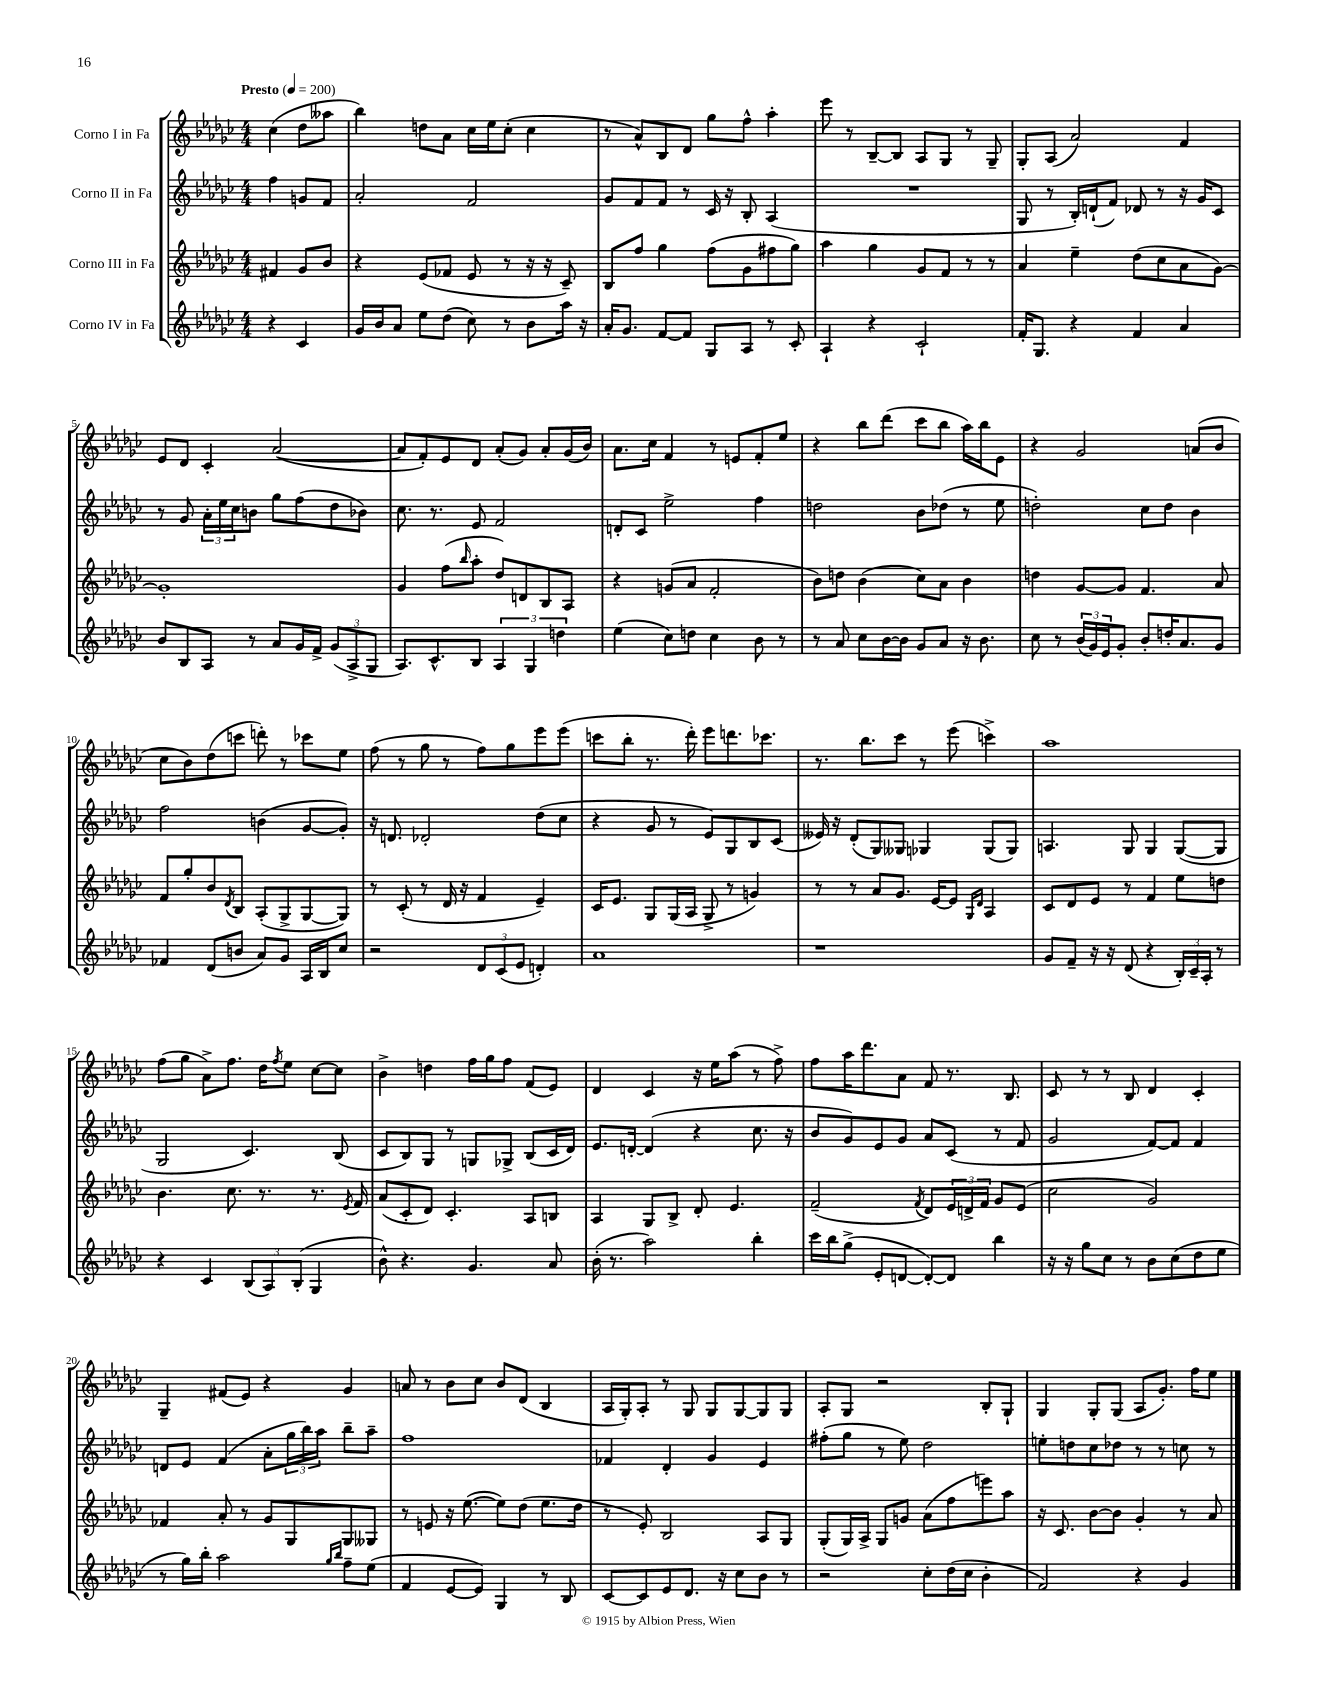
<<
\new StaffGroup <<
\new Staff = "s0" \with { instrumentName = "Corno I in Fa" } {
    \clef treble \key ges \major \numericTimeSignature \time 4/4 \partial 2 \tempo "Presto" 4 = 200
    ces''4( des''8 aeses''8 |
    bes''4) d''8 aes'8 ces''16 ees''16 ces''8-.( ces''4 |
    r8 aes'8-^) bes8 des'8 ges''8 f''8-^ aes''4-. |
    ees'''8 r8 bes8~-- bes8 aes8 ges8 r8 ges8-- |
    ges8-. aes8( aes'2) f'4 |
    ees'8 des'8 ces'4-. aes'2~( |
    aes'8 f'8-.) ees'8 des'8 aes'8-.( ges'8) aes'8-. ges'16( bes'16) |
    aes'8. ces''16 f'4 r8 e'8 f'8-. ees''8 |
    r4 bes''8 des'''8( ces'''8 bes''8 aes''16) bes''16 ees'8 |
    r4 ges'2 a'8( bes'8 |
    ces''8 bes'8) des''8( c'''8 d'''8-.) r8 ces'''8 ees''8 |
    f''8( r8 ges''8 r8 f''8) ges''8 ees'''8 ees'''8( |
    c'''8 bes''8-. r8. des'''16-.) ees'''8 d'''8. ces'''8. |
    r8. bes''8. ces'''8 r8 ees'''8( c'''4->) |
    aes''1 |
    f''8( ges''8 aes'8->) f''8. des''16 \acciaccatura { f''8 } ees''8 ces''8~ ces''8 |
    bes'4-> d''4 f''16 ges''16 f''8 f'8( ees'8) |
    des'4 ces'4 r16 ees''16 aes''8( r8 f''8->) |
    f''8 aes''16 des'''8. aes'8 f'8 r8. bes8. |
    ces'8 r8 r8 bes8 des'4 ces'4-. |
    ges4-- fis'8( ees'8) r4 ges'4 |
    a'8 r8 bes'8 ces''8 bes'8 des'8( bes4 |
    aes16 ges16-.) aes8-. r8 ges8 ges8 ges8~ ges8 ges8 |
    aes8-. ges8 r2 bes8-. ges8-! |
    ges4 ges8-. ges8( aes8 ges'8.-.) f''16 ees''8 \bar "|." |
}
\new Staff = "s1" \with { instrumentName = "Corno II in Fa" } {
    \clef treble \key ges \major \numericTimeSignature \time 4/4 \partial 2
    f''4 g'8 f'8 |
    aes'2-. f'2 |
    ges'8 f'8 f'8 r8 ces'16 r16 bes8-. aes4( |
    R1 |
    ges8 r8 bes16-.) d'16-!( f'8) des'8 r8 r16 ges'16 ces'8 |
    r8 ges'8 \tuplet 3/2 { aes'16-. ees''16 ces''16 } b'8 ges''8 f''8( des''8 bes'8) |
    ces''8. r8. ees'8 f'2 |
    d'8-. ces'8 ees''2-> f''4 |
    d''2 bes'8 des''8( r8 ees''8 |
    d''2-.) ces''8 d''8 bes'4 |
    f''2 b'4( ges'8~ ges'8-.) |
    r16 d'8. des'2-. des''8( ces''8 |
    r4 ges'8 r8 ees'8) ges8 bes8 ces'8( |
    eeses'16) r16 des'8-.( ges8) geses8 ges4 ges8( ges8) |
    a4. ges8 ges4 ges8~( ges8 |
    ges2 ces'4.) bes8( |
    ces'8 bes8) ges8 r8 g8 ges8-> bes8( ces'16 des'16) |
    ees'8. d'16~-. d'4( r4 ces''8. r16 |
    bes'8 ges'8) ees'8 ges'8 aes'8 ces'8( r8 f'8 |
    ges'2 f'8~) f'8 f'4 |
    d'8 ees'8 f'4( aes'8-. \tuplet 3/2 { ges''16 bes''16) aes''16 } bes''8-- aes''8-- |
    f''1 |
    fes'4 des'4-. ges'4 ees'4 |
    fis''8-.( ges''8 r8 ees''8) des''2 |
    e''8-. d''8 ces''8 des''8 r8 r8 c''8 r8 \bar "|." |
}
\new Staff = "s2" \with { instrumentName = "Corno III in Fa" } {
    \clef treble \key ges \major \numericTimeSignature \time 4/4 \partial 2
    fis'4 ges'8 bes'8 |
    r4 ees'8( fes'8 ees'8 r8 r16 r16 ces'8--) |
    bes8 f''8 ges''4 f''8( ges'8 fis''8 ges''8) |
    aes''4 ges''4 ges'8 f'8 r8 r8 |
    aes'4 ees''4-- des''8( ces''8 aes'8 ges'8~) |
    ges'1-. |
    ges'4 f''8( \grace { bes''16 } aes''8-. des''8) d'8 bes8 aes8 |
    r4 g'8( aes'8 f'2-. |
    bes'8) d''8 bes'4( ces''8) aes'8 bes'4 |
    d''4 ges'8~ ges'8 f'4. aes'8 |
    f'8 ges''8-. bes'8 \acciaccatura { des'8 } bes8 aes8-.( ges8-> ges8~ ges8) |
    r8 ces'8-.( r8 des'16 r16 f'4 ees'4--) |
    ces'16 ees'8. ges8 ges16( aes16 ges8-> r8 g'4) |
    r8 r8 aes'8 ges'8. ees'16~ ees'8 \grace { ges16 des'16 } aes4 |
    ces'8 des'8 ees'8 r8 f'4 ees''8 d''8 |
    bes'4. ces''8. r8. r8. \acciaccatura { ees'8 } f'16 |
    aes'8( ces'8-. des'8) ces'4.-. aes8 b8 |
    aes4 ges8 bes8-> des'8-. ees'4. |
    f'2--( \acciaccatura { f'8 } des'8) \tuplet 3/2 { ees'16 d'16-> f'16 } ges'8 ees'8( |
    ces''2 ges'2) |
    fes'4 aes'8-. r8 ges'8 ges8 ges8 geses8 |
    r8 e'8 r16 ees''8.~( ees''8) des''8( ees''8. des''16 |
    r8 ees'8-.) bes2 aes8 ges8 |
    ges8-.( ges16) aes16-> ges8 g'8 aes'8( f''8 e'''8) aes''8 |
    r16 ces'8. bes'8~ bes'8 ges'4-. r8 aes'8 \bar "|." |
}
\new Staff = "s3" \with { instrumentName = "Corno IV in Fa" } {
    \clef treble \key ges \major \numericTimeSignature \time 4/4 \partial 2
    r4 ces'4 |
    ges'16 bes'16 aes'8 ees''8 des''8( ces''8) r8 bes'8 aes''16 r16 |
    aes'16-. ges'8. f'8~ f'8 ges8 aes8 r8 ces'8-. |
    aes4-! r4 ces'2-! |
    f'16-. ges8. r4 f'4 aes'4 |
    bes'8 bes8 aes8 r8 aes'8 ges'16 f'16-> \tuplet 3/2 { ges'8( aes8-> ges8 } |
    aes8.) ces'8.-^ bes8 \tuplet 3/2 { aes4 ges4 d''4 } |
    ees''4( ces''8) d''8 ces''4 bes'8 r8 |
    r8 aes'8 ces''8 bes'16~ bes'16 ges'8 aes'8 r16 bes'8. |
    ces''8 r8 \tuplet 3/2 { bes'16( ges'16) ees'16 } ges'8-. bes'8-. d''16-. aes'8. ges'8 |
    fes'4 des'8( b'8 aes'8) ges'8 aes16 bes16 ces''8 |
    r2 \tuplet 3/2 { des'8 ces'8( ees'8 } d'4-.) |
    aes'1 |
    r1 |
    ges'8 f'8-- r16 r16 des'8( r4 \tuplet 3/2 { bes16-.) ces'16-- aes16-. } r8 |
    r4 ces'4 \tuplet 3/2 { bes8( aes8) bes8-.( } ges4 |
    bes'8-^) r4. ges'4. aes'8 |
    bes'16-.( r8. aes''2) bes''4-. |
    ces'''16 bes''16 ges''8->( ees'8-. d'8~ d'8~-.) d'8 bes''4 |
    r16 r16 ges''8 ces''8 r8 bes'8 ces''8( des''8 ees''8 |
    r8 ges''16) bes''16-. aes''2 \grace { ges''16 bes''16 } f''8-- ees''8( |
    f'4 ees'8~ ees'8) ges4 r8 bes8 |
    ces'8~ ces'8 ees'8 des'8. r16 ces''8 bes'8 r8 |
    r2 ces''8-. des''16( ces''16 bes'4-. |
    f'2) r4 ges'4 \bar "|." |
}
>>
>>
